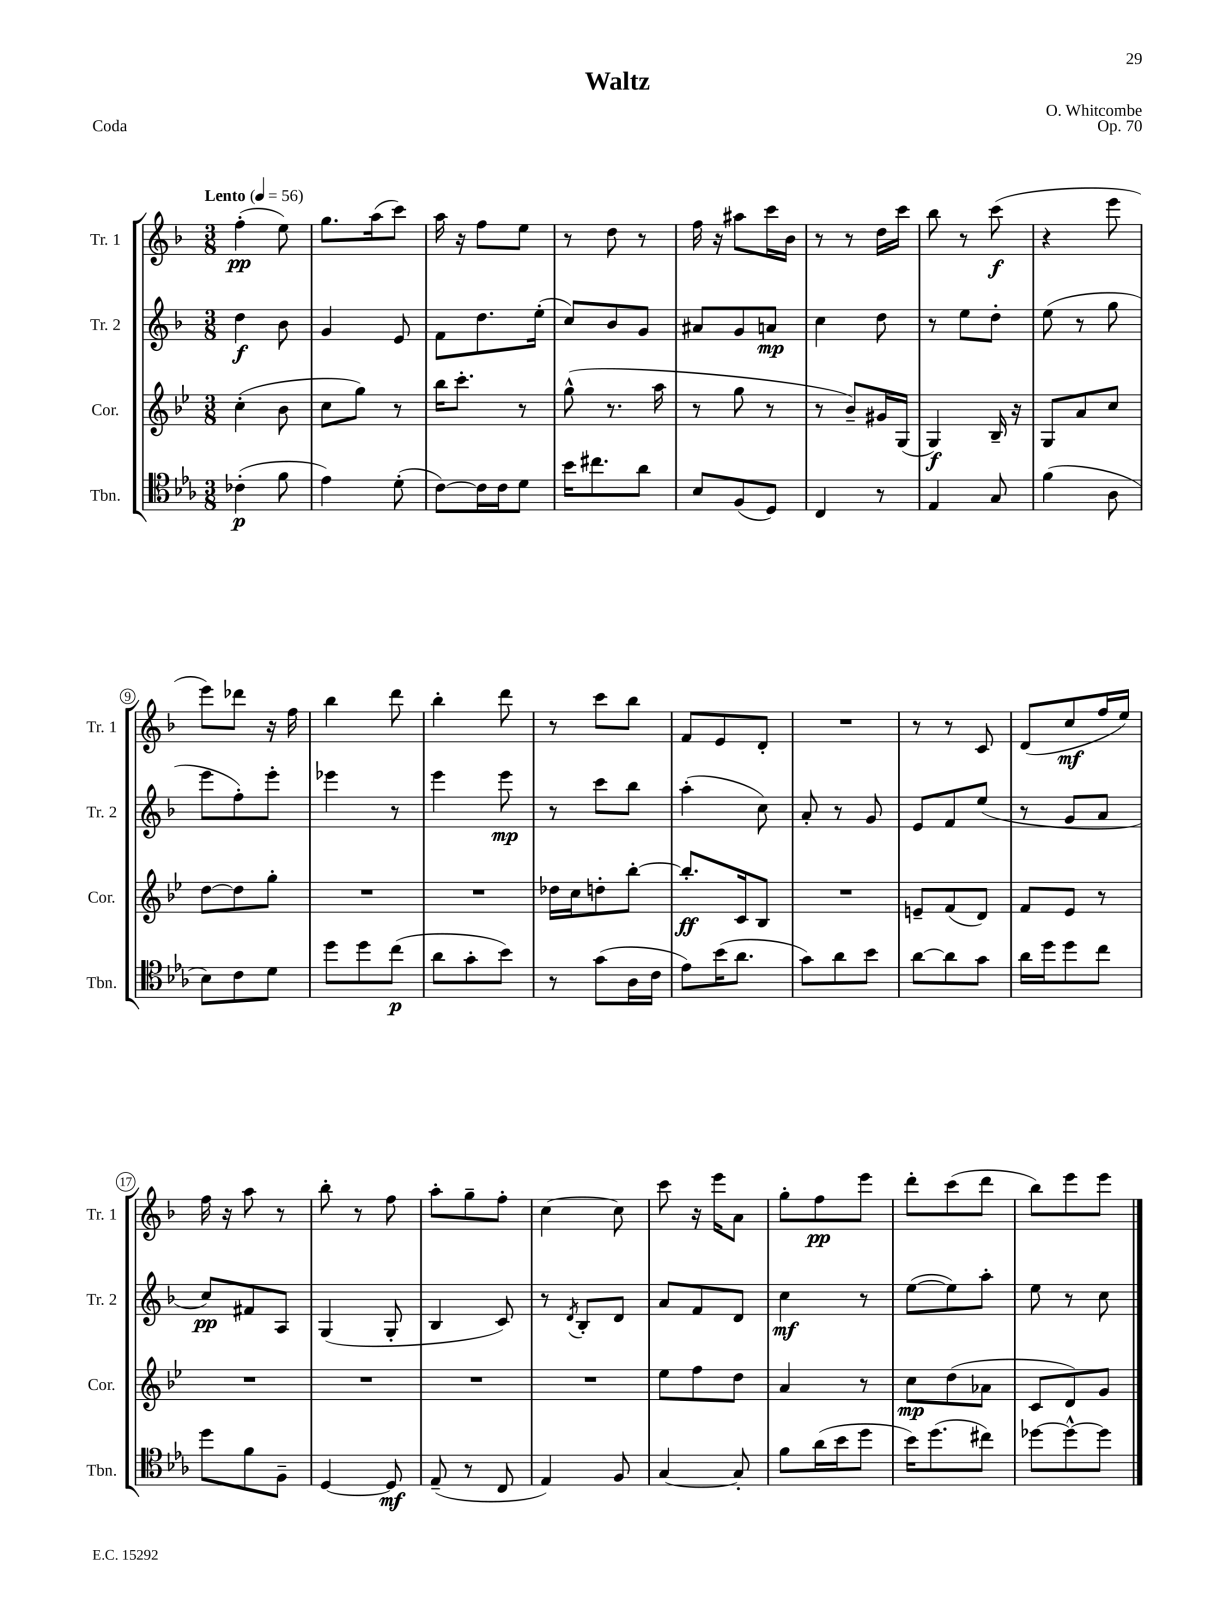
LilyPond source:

\header { title = "Waltz" composer = "O. Whitcombe" opus = "Op. 70" piece = "Coda" }
<<
\new StaffGroup <<
\new Staff = "s0" \with { instrumentName = "Tr. 1" shortInstrumentName = "Tr. 1" } {
    \clef treble \key f \major \numericTimeSignature \time 3/8 \tempo "Lento" 4 = 56
    f''4-.\pp( e''8) |
    g''8. a''16( c'''8) |
    a''16 r16 f''8 e''8 |
    r8 d''8 r8 |
    f''16 r16 ais''8 c'''16 bes'16 |
    r8 r8 d''16 c'''16 |
    bes''8 r8 c'''8\f( |
    r4 e'''8 |
    e'''8) des'''8 r16 f''16 |
    bes''4 d'''8 |
    bes''4-. d'''8 |
    r8 c'''8 bes''8 |
    f'8 e'8 d'8-. |
    R4. |
    r8 r8 c'8 |
    d'8( c''8\mf f''16 e''16) |
    f''16 r16 a''8 r8 |
    bes''8-. r8 f''8 |
    a''8-. g''8-- f''8-. |
    c''4~ c''8 |
    c'''8 r16 e'''16 a'8 |
    g''8-. f''8\pp e'''8 |
    d'''8-. c'''8( d'''8 |
    bes''8) e'''8 e'''8 \bar "|." |
}
\new Staff = "s1" \with { instrumentName = "Tr. 2" shortInstrumentName = "Tr. 2" } {
    \clef treble \key f \major \numericTimeSignature \time 3/8
    d''4\f bes'8 |
    g'4 e'8 |
    f'8 d''8. e''16-.( |
    c''8) bes'8 g'8 |
    ais'8 g'8 a'8\mp |
    c''4 d''8 |
    r8 e''8 d''8-. |
    e''8( r8 g''8 |
    e'''8 f''8-.) e'''8-. |
    ees'''4 r8 |
    e'''4 e'''8\mp |
    r8 c'''8 bes''8 |
    a''4-.( c''8) |
    a'8-. r8 g'8 |
    e'8 f'8 e''8( |
    r8 g'8 a'8 |
    c''8\pp) fis'8 a8 |
    g4( g8-. |
    bes4 c'8) |
    r8 \acciaccatura { d'8 } bes8-. d'8 |
    a'8 f'8 d'8 |
    c''4\mf r8 |
    e''8~( e''8) a''8-. |
    e''8 r8 c''8 \bar "|." |
}
\new Staff = "s2" \with { instrumentName = "Cor." shortInstrumentName = "Cor." } {
    \clef treble \key bes \major \numericTimeSignature \time 3/8
    c''4-.( bes'8 |
    c''8 g''8) r8 |
    bes''16 c'''8.-. r8 |
    g''8-^( r8. a''16 |
    r8 g''8 r8 |
    r8 bes'8--) gis'16 g16( |
    g4\f) bes16-- r16 |
    g8 a'8 c''8 |
    d''8~ d''8 g''8-. |
    R4. |
    R4. |
    des''16 c''16 d''8-. bes''8~-. |
    bes''8.-.\ff c'16 bes8 |
    R4. |
    e'8-- f'8( d'8) |
    f'8 ees'8 r8 |
    R4. |
    R4. |
    R4. |
    R4. |
    ees''8 f''8 d''8 |
    a'4 r8 |
    c''8\mp d''8( aes'8 |
    c'8 d'8) g'8 \bar "|." |
}
\new Staff = "s3" \with { instrumentName = "Tbn." shortInstrumentName = "Tbn." } {
    \clef tenor \key ees \major \numericTimeSignature \time 3/8
    ces'4-.\p( f'8 |
    ees'4) d'8-.( |
    c'8~) c'16 c'16 d'8 |
    bes'16 cis''8. aes'8 |
    bes8 f8( d8) |
    c4 r8 |
    ees4 g8 |
    f'4( aes8 |
    bes8) c'8 d'8 |
    d''8 d''8 c''8\p( |
    aes'8 g'8-. bes'8) |
    r8 g'8( aes16 c'16 |
    ees'8) bes'16( aes'8. |
    g'8) aes'8 bes'8 |
    aes'8~ aes'8 g'8 |
    aes'16 d''16 d''8 c''8 |
    d''8 f'8 f8-- |
    d4~ d8\mf |
    ees8--( r8 c8 |
    ees4) f8 |
    g4~ g8-. |
    f'8 aes'16( bes'16 d''8 |
    bes'16) d''8.( cis''8) |
    des''8~ des''8~-^ des''8 \bar "|." |
}
>>
>>
\layout { \context { \Score \override BarNumber.stencil = #(make-stencil-circler 0.1 0.3 ly:text-interface::print) } }
